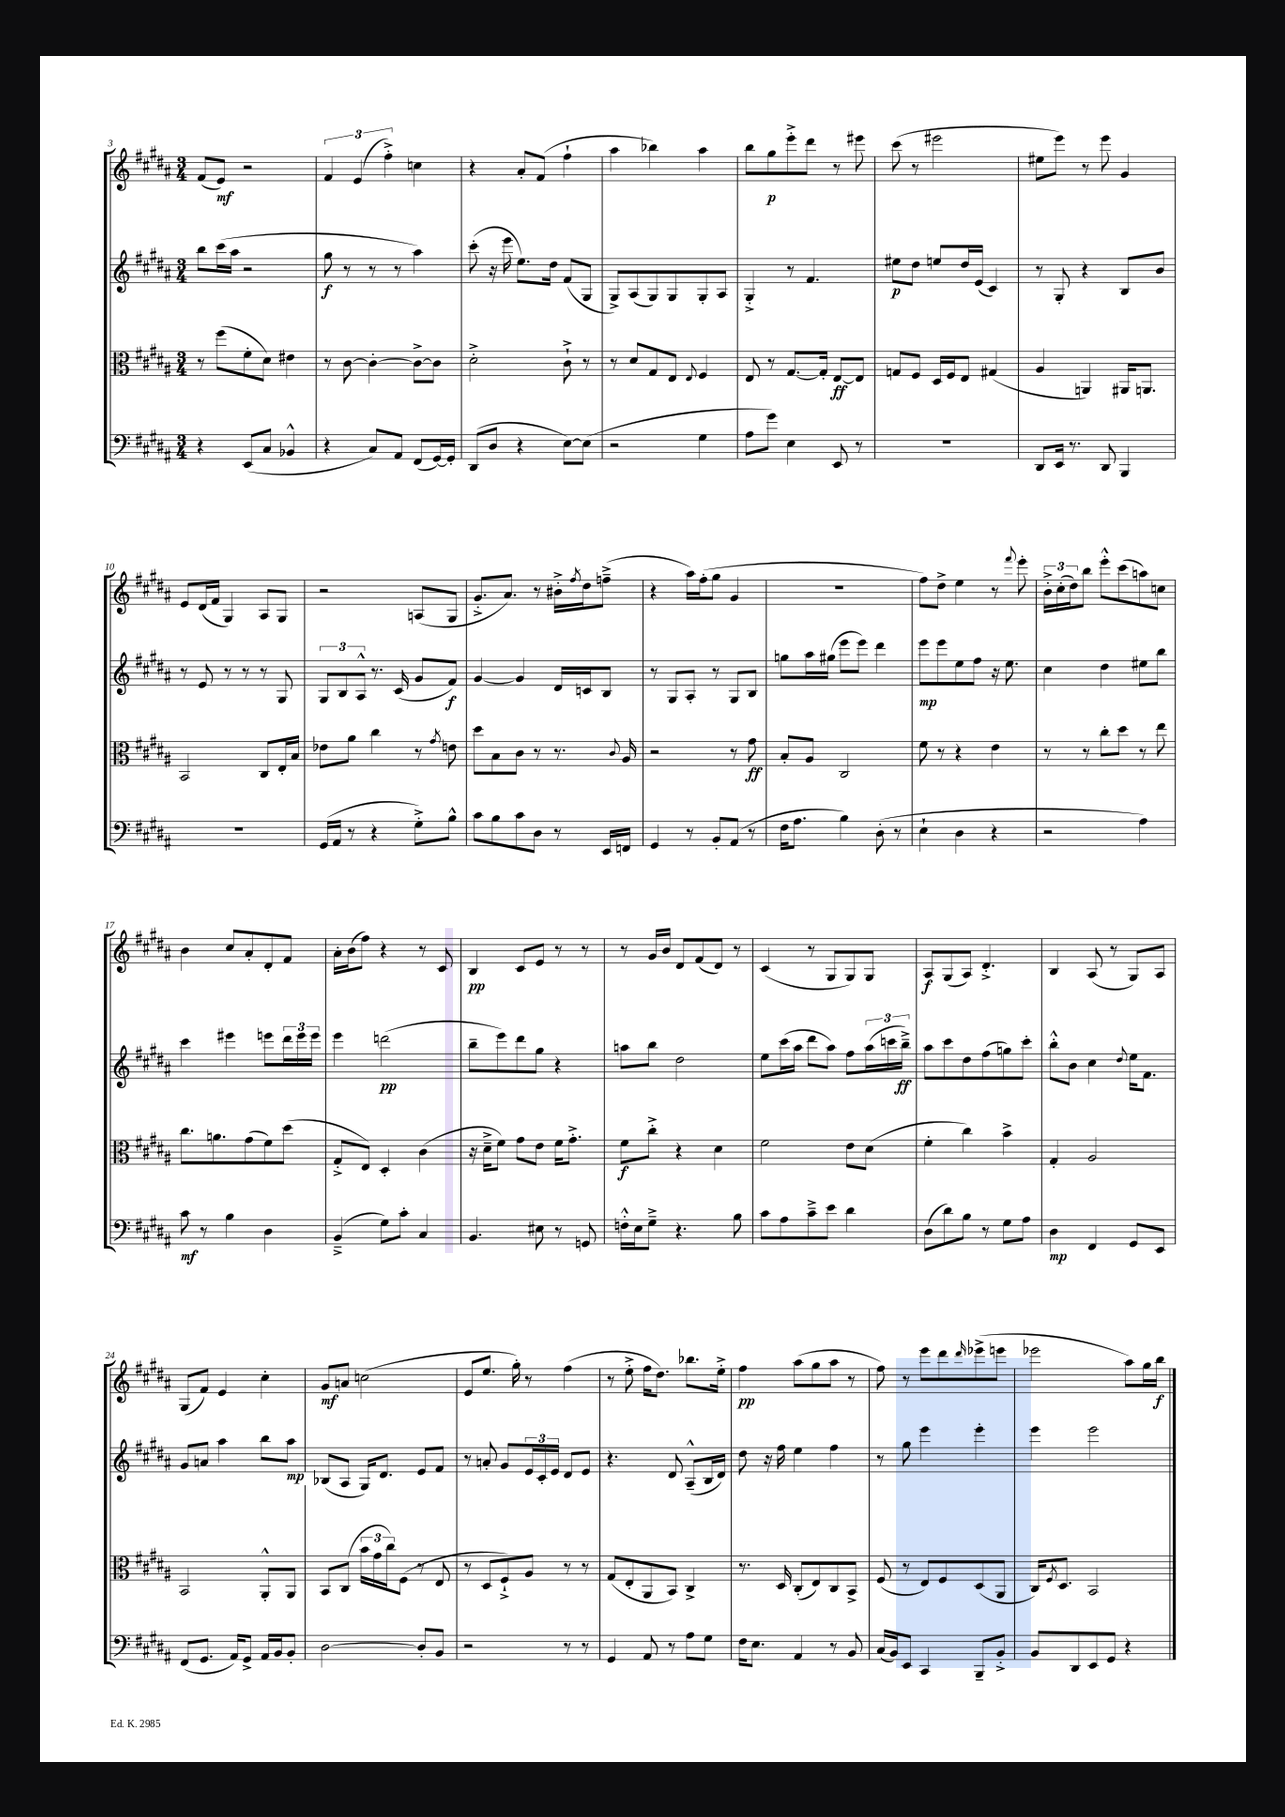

**kern	**kern	**kern	**kern
*staff4	*staff3	*staff2	*staff1
*clefF4	*clefC3	*clefG2	*clefG2
*k[f#c#g#d#a#]	*k[f#c#g#d#a#]	*k[f#c#g#d#a#]	*k[f#c#g#d#a#]
*M3/4	*M3/4	*M3/4	*M3/4
4r	8r	8bb	(8f#
.	(8ff#	(16ccc#	8e)
.	.	16aa#	.
(8EE	8f#'	2r	2r
8C#	8d#)	.	.
4BB-^^	4e#	.	.
=	=	=	=
4r	8r	8gg#	6f#
.	[8c#	8r	.
.	.	.	(6e
8C#)	4c#'_	8r	.
.	.	.	6ff#'^)
8AA#	.	8r	.
(8FF#	8c#^_	4aa#)	4cc
[16GG#)	8c#]	.	.
16GG#']	.	.	.
=	=	=	=
(8DD#	2d#'^	(8ccc#'	4r
8D#	.	16r	.
.	.	16eee	.
4r	.	8.ee)	8a#'
.	.	.	(8f#
.	.	16dd#	.
[8E)	8c#`^	(8f#	4ff#`
(8E]	8r	8G#	.
=	=	=	=
2r	8r	8G#^)	4aa#
.	8d#	(8A#	.
.	8G#	8G#)	4bb-)
.	8E	8G#	.
.	8qqE	.	.
4G#	4F#	8G#'	4aa#
.	.	8A#	.
=	=	=	=
8A#	8E	4G#'^	8bb
8g#)	8r	.	8gg#
4E	[8.G#	8r	8eee'^
.	.	4.f#	8ddd#
.	16G#']	.	.
8EE	[8E	.	8r
8r	8E]	.	8eee#
=	=	=	=
2.r	8G	8ee#	(8ccc#
.	8F#	8dd#	8r
.	16D#	8ee	2eee#
.	16F#	.	.
.	8E	16dd#	.
.	.	(16e	.
.	(4G#	4c#)	.
=	=	=	=
8DD#	4A#	8r	8ee#
16EE	.	8G#'	8eee)
8.r	.	.	.
.	4AA)	4r	8r
8DD#	.	.	8eee
4BBB	16AA#	8B	4g#
.	8.AA	.	.
.	.	8b	.
=	=	=	=
2.r	2BB	8r	8e
.	.	8e	(16d#
.	.	.	16f#
.	.	8r	4G#)
.	.	8r	.
.	8C#	8r	8A#
.	16E'	8G#	8G#
.	16B	.	.
=	=	=	=
(16GG#	8e-	12G#	2r
16AA#	.	.	.
.	.	12B	.
8r	8a#	.	.
.	.	12A#^^	.
4r	4cc#	8.r	.
.	.	(16c#	.
8G#'^)	8r	8g#	(8A
.	8qg#	.	.
8B^^	8e	8f#)	8G#
=	=	=	=
8c#	8dd#	[4g#	8.g#'^
8B	8B	.	.
.	.	.	8.a#)
8c#	8c#	4g#]	.
8D#	8r	.	8r
8r	8.r	16d#	16b#'^
.	.	.	8qff#
.	.	16c	16dd#
16EE	.	8B	(8ff~^
.	8qqc#	.	.
16FF	16A#	.	.
=	=	=	=
4GG#	2r	8r	4r
.	.	8G#	.
8r	.	8A#'	16aa#)
.	.	.	(16ff#'
8BB'	.	8r	8gg#
(8AA#	8r	8G#	4g#
8r	8g#	8B	.
=	=	=	=
16F#	8B'	8gg	2.r
8.A#	.	.	.
.	8A#	16aa#	.
.	.	(16gg#	.
4B)	2C#	8eee	.
.	.	8eee)	.
(8D#'	.	4ddd#	.
8r	.	.	.
=	=	=	=
4E`	8f#	8eee	8ff#)
.	8r	8eee	8dd#^
4D#	4r	8ee	4ee
.	.	8ff#	.
4r	4e	16r	8r
.	.	8.ee	.
.	.	.	8qqfff#
.	.	.	8eee'
=	=	=	=
2r	8r	4cc#	24b'^
.	.	.	(24cc#'
.	.	.	24dd#)
.	8r	.	8bb
.	8cc#'	4dd#	8eee'^^
.	8dd#	.	(8ccc#
4A#)	8r	8ee#	8aa)
.	8ee	8bb	8cc
=	=	=	=
8c#	8.cc#	4ccc#	4b
8r	.	.	.
.	8.a	.	.
4B	.	4eee#	8cc#
.	(8g#	.	8a#'
4D#	8f#)	8eee	8d#'
.	(8dd#	24ddd#	8f#
.	.	24eee	.
.	.	24eee	.
=	=	=	=
(4BB~^	8G#'^	4eee	16a#'
.	.	.	(16b
.	8E)	.	8ff#)
8G#)	4D#'	(2ddd	4r
8c#'	.	.	.
4C#	(4c#	.	8r
.	.	.	8c#
=	=	=	=
4.BB	16r	8bb~	4B
.	16d#~^	.	.
.	8f#)	8eee)	.
.	8g#	8ddd#	8c#
8E#	8e	8gg#	8e
8r	16f#	4r	8r
.	8.g#'^	.	.
8GG	.	.	8r
=	=	=	=
16F'^^	8f#	8aa	8r
16E	.	.	.
8G#~^	8cc#'^	8bb	16g#
.	.	.	16b
4.r	4r	2dd#	8d#
.	.	.	(8f#
.	4d#	.	8d#)
8B	.	.	8r
=	=	=	=
8c#	2f#	8ee	(4c#
8A#	.	(16ccc#	.
.	.	16aa#	.
8c#~^	.	8ddd#	8r
8e	.	8aa#)	8G#
4d#	8e	8ff#	8G#)
.	(8d#	(24aa#	8G#
.	.	24ccc	.
.	.	24bb~^)	.
=	=	=	=
(8D#	4f#'	8aa#	8A#
8d#)	.	8ccc#	(8G#
8B	4cc#)	8dd#	8A#)
8r	.	(8ff#	4.d#'^
8G#	4b^	8gg)	.
8A#	.	8ccc#'	.
=	=	=	=
4D#	4G#'	8bb'^^	4B
.	.	8b	.
4FF#	2A#	4cc#	(8A#
.	.	.	8r
.	.	8qqdd#	.
8GG#	.	16ee	8G#)
.	.	8.f#	.
8EE	.	.	8A#
=	=	=	=
(8FF#	2BB	8g#	(8G#
8.GG#	.	8a	8f#)
.	.	4aa#	4e
16AA#)	.	.	.
8GG#^	.	.	.
16AA#	8AA#'^^	8bb	4cc#'
16BB	.	.	.
8BB'	8AA#	8aa#	.
=	=	=	=
[2D#	8BB	(8B-	8g#
.	(8C#	8A#	8a
.	24b	16G#)	(2cc
.	24g#	.	.
.	.	8.d#	.
.	24cc#)	.	.
.	(8F#	.	.
8D#']	8r	8e	.
8BB	8E	8f#	.
=	=	=	=
2r	8r	8r	8e
.	8D#	8a'	8.ee
.	8F#`^)	8g#	.
.	.	.	16gg#')
.	8A#	24e	8r
.	.	24c#'	.
.	.	24e	.
8r	8r	8d#	(4ff#
8r	8r	8e	.
=	=	=	=
4GG#	(8G#	4.r	8r
.	8E'	.	8ee'^
8AA#	8AA#	.	16ff#
.	.	.	8.dd#)
8r	8BB)	8d#	.
8A#	4C#^	(8A#~^^	8.bb-
8G#	.	16B	.
.	.	16d#)	16ee'^
=	=	=	=
16F#	8.r	8dd#	4ff#
8.E	.	.	.
.	.	16r	.
.	16D#	16ff#	.
4AA#	(8C#'	4ee	(8aa#
.	8E)	.	8gg#
8r	8C#	4ff#	8aa#
8BB	8BB^	.	8r
=	=	=	=
(16C#	(8F#	8r	8ff#)
16BB)	.	.	.
8EE	8r	8gg#	8r
4CC#	8E)	4eee	8eee
.	8F#	.	8ddd#
.	.	.	16qqddd#
8BBB~	(8D#	4eee'	(8eee-^
8BB'^	8AA#	.	8eee
=	=	=	=
8BB	16C#)	4eee	2eee-
.	8qF#	.	.
.	8.D#	.	.
8DD#	.	.	.
8EE	2BB	2eee	.
8GG#	.	.	.
4r	.	.	8aa#)
.	.	.	16gg#
.	.	.	16bb
==	==	==	==
*-	*-	*-	*-
